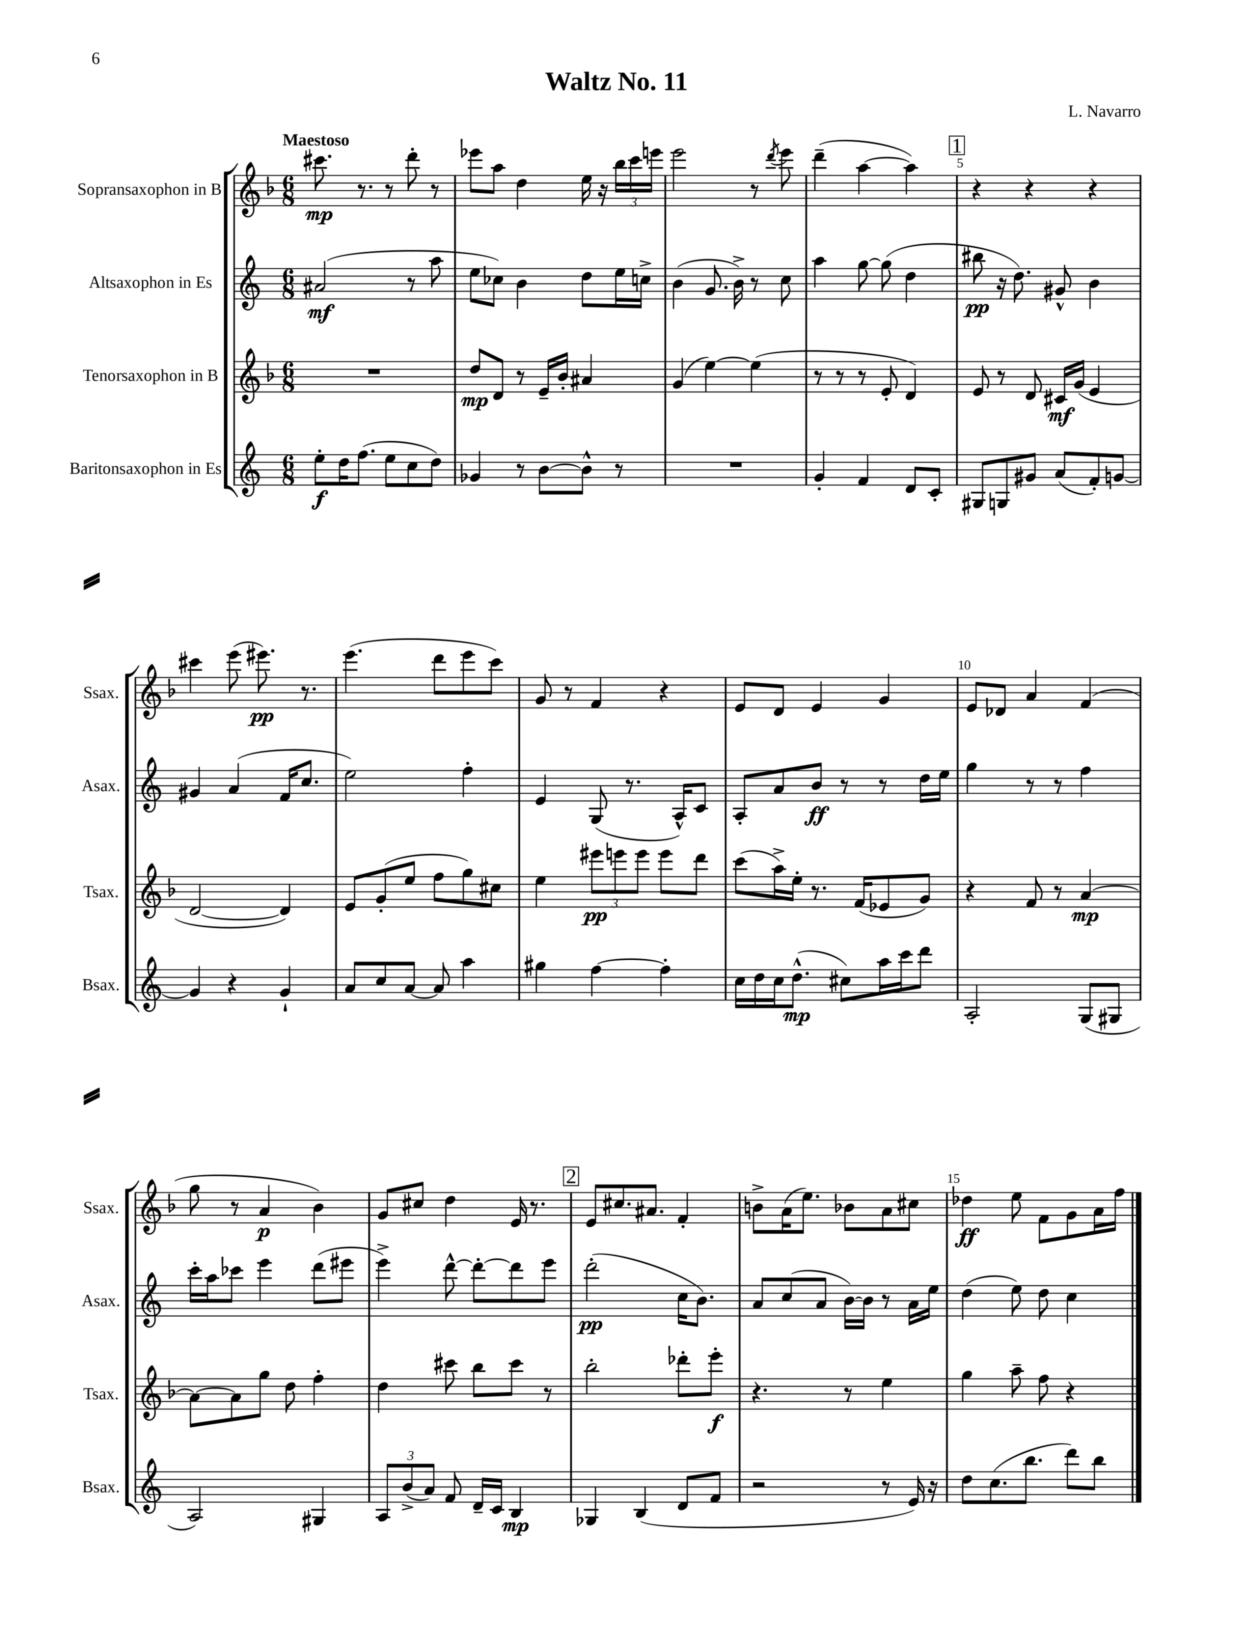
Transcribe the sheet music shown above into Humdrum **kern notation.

**kern	**dynam	**kern	**dynam	**kern	**dynam	**kern	**dynam
*part4	*part4	*part3	*part3	*part2	*part2	*part1	*part1
*staff4	*staff4	*staff3	*staff3	*staff2	*staff2	*staff1	*staff1
*I"Baritonsaxophon in Es	*	*I"Tenorsaxophon in B	*	*I"Altsaxophon in Es	*	*I"Sopransaxophon in B	*
*I'Bsax.	*	*I'Tsax.	*	*I'Asax.	*	*I'Ssax.	*
*clefG2	*	*clefG2	*	*clefG2	*	*clefG2	*
*k[]	*	*k[b-]	*	*k[]	*	*k[b-]	*
*M6/8	*	*M6/8	*	*M6/8	*	*M6/8	*
=1	=1	=1	=1	=1	=1	=1	=1
!	!	!	!	!	!	!LO:TX:a:B:t=Maestoso	!
8ee'\L	f	2.r	.	(2a#X/	mf	8.ccc#X\	mp
16dd\K	.	.	.	.	.	.	.
(8.ff\J	.	.	.	.	.	8.r	.
8ee\L	.	.	.	.	.	8r	.
8cc\	.	.	.	8r	.	8ddd'\	.
8dd\J)	.	.	.	8aa\	.	8r	.
=2	=2	=2	=2	=2	=2	=2	=2
4g-X/	.	8dd/L	mp	8ee\L	.	8eee-X\L	.
.	.	8d/J	.	8cc-X\J)	.	8aa\J	.
8r	.	8r	.	4b\	.	4dd\	.
[8b\L	.	16e~/LL	.	.	.	.	.
.	.	16b-'/JJ	.	.	.	.	.
8b^^\J]	.	4a#X/	.	8dd\L	.	16ee\	.
.	.	.	.	.	.	16r	.
8r	.	.	.	16ee\L	.	24bb-\LL	.
.	.	.	.	.	.	24ccc\	.
.	.	.	.	16ccn^\JJ	.	.	.
.	.	.	.	.	.	24eeen\JJ	.
=3	=3	=3	=3	=3	=3	=3	=3
2.r	.	(4g/	.	(4b\	.	2eee\	.
.	.	[4ee\)	.	8.g/	.	.	.
.	.	.	.	16b^\)	.	.	.
.	.	(4ee\]	.	8r	.	8r	.
.	.	.	.	.	.	8qddd/	.
.	.	.	.	8cc\	.	8eee\	.
=4	=4	=4	=4	=4	=4	=4	=4
4g'/	.	8r	.	4aa\	.	(4ddd~\	.
.	.	8r	.	.	.	.	.
4f/	.	8r	.	[8gg\	.	[4aa\	.
.	.	8e'/	.	(8gg\]	.	.	.
8d/L	.	4d/)	.	4dd\	.	4aa\])	.
8c'/J	.	.	.	.	.	.	.
!!LO:REH:place=s1:t=1
=5	=5	=5	=5	=5	=5	=5	=5
8G#X/L	.	8e/	.	8bb#X\	pp	4r	.
8Gn/	.	8r	.	16r	.	.	.
.	.	.	.	8.dd\)	.	.	.
8g#X/J	.	8d/	.	.	.	4r	.
(8a/L	.	16c#X/LL	mf	8g#X^^/	.	.	.
.	.	(16g/JJ	.	.	.	.	.
8f'/)	.	4e/	.	4b\	.	4r	.
[8gn/J	.	.	.	.	.	.	.
!!LO:LB:g=z
=6	=6	=6	=6	=6	=6	=6	=6
4g/]	.	[2d/	.	4g#X/	.	4ccc#X\	.
4r	.	.	.	(4a/	.	(8eee\	.
.	.	.	.	.	.	8.eee#X\)	pp
4g`/	.	4d/])	.	16f/KL	.	.	.
.	.	.	.	8.cc/J	.	8.r	.
=7	=7	=7	=7	=7	=7	=7	=7
8a/L	.	8e/L	.	2ee\)	.	(4.eee\	.
8cc/	.	(8g'/	.	.	.	.	.
[8a/J	.	8ee/J	.	.	.	.	.
8a/]	.	8ff\L	.	.	.	8ddd\L	.
4aa\	.	8gg\)	.	4ff'\	.	8eee\	.
.	.	8cc#X\J	.	.	.	8ccc\J)	.
=8	=8	=8	=8	=8	=8	=8	=8
4gg#X\	.	4ee\	.	4e/	.	8g/	.
.	.	.	.	.	.	8r	.
[4ff\	.	12eee#X\L	pp	(8G/	.	4f/	.
.	.	12eeen\	.	.	.	.	.
.	.	.	.	8.r	.	.	.
.	.	12eee\J	.	.	.	.	.
4ff'\]	.	8eee\L	.	.	.	4r	.
.	.	.	.	16A^^/KL)	.	.	.
.	.	8ddd\J	.	8c/J	.	.	.
=9	=9	=9	=9	=9	=9	=9	=9
16cc\LL	.	(8ccc\L	.	8A'/L	.	8e/L	.
16dd\	.	.	.	.	.	.	.
16cc\J	.	16aa^\L)	.	8a/	.	8d/J	.
(8.dd^^\J	mp	16ee'\JJ	.	.	.	.	.
.	.	8.r	.	8b/J	ff	4e/	.
8cc#X\L)	.	.	.	8r	.	.	.
.	.	(16f/KL	.	.	.	.	.
16aa\L	.	8e-X/	.	8r	.	4g/	.
16ccc\J	.	.	.	.	.	.	.
8ddd\J	.	8g/J)	.	16dd\LL	.	.	.
.	.	.	.	16ee\JJ	.	.	.
=10	=10	=10	=10	=10	=10	=10	=10
2A'/	.	4r	.	4gg\	.	8e/L	.
.	.	.	.	.	.	8d-X/J	.
.	.	8f/	.	8r	.	4a/	.
.	.	8r	.	8r	.	.	.
(8G/L	.	[4a/	mp	4ff\	.	(4f/	.
8G#X/J	.	.	.	.	.	.	.
!!LO:LB:g=z
=11	=11	=11	=11	=11	=11	=11	=11
2A/)	.	8a\L_	.	16ccc'\LL	.	8gg\	.
.	.	.	.	16aa\J	.	.	.
.	.	8a\]	.	8ccc-X\J	.	8r	.
.	.	8gg\J	.	4eee\	.	4a/	p
.	.	8dd\	.	.	.	.	.
4G#X/	.	4ff'\	.	(8ddd\L	.	4b-\)	.
.	.	.	.	8eee#X\J	.	.	.
=12	=12	=12	=12	=12	=12	=12	=12
12A/L	.	4dd\	.	4eee^\)	.	8g/L	.
(12b^/	.	.	.	.	.	.	.
.	.	.	.	.	.	8cc#X/J	.
12a/J)	.	.	.	.	.	.	.
8f/	.	8ccc#X\	.	[8ddd^^\	.	4dd\	.
16d~/LL	.	8bb-\L	.	8ddd'\L_	.	.	.
16c/JJ	.	.	.	.	.	.	.
4B/	mp	8ccc#\J	.	8ddd\]	.	16e/	.
.	.	.	.	.	.	8.r	.
.	.	8r	.	8eee\J	.	.	.
!!LO:REH:place=s1:t=2
=13	=13	=13	=13	=13	=13	=13	=13
4G-X/	.	2bb-'\	.	(2ddd'\	pp	8e/L	.
.	.	.	.	.	.	8.cc#X/	.
(4B/	.	.	.	.	.	.	.
.	.	.	.	.	.	8.a#X/J	.
8d/L	.	8ddd-X'\L	.	16cc\KL	.	4f'/	.
.	.	.	.	8.b\J)	.	.	.
8f/J	.	8eee'\J	f	.	.	.	.
=14	=14	=14	=14	=14	=14	=14	=14
2r	.	4.r	.	8a/L	.	8bn^\L	.
.	.	.	.	(8cc/	.	(16a\K	.
.	.	.	.	.	.	8.ee\J)	.
.	.	.	.	8a/J	.	.	.
.	.	8r	.	[16b\LL)	.	8b-X\L	.
.	.	.	.	16b\JJ]	.	.	.
8r	.	4ee\	.	8r	.	8a\	.
16e/)	.	.	.	16a\LL	.	8cc#X\J	.
16r	.	.	.	16ee\JJ	.	.	.
=15	=15	=15	=15	=15	=15	=15	=15
8dd\L	.	4gg\	.	(4dd\	.	4dd-X\	ff
(8.cc\	.	.	.	.	.	.	.
.	.	8aa~\	.	8ee\)	.	8ee\	.
8.bb\J	.	.	.	.	.	.	.
.	.	8ff\	.	8dd\	.	8f\L	.
8ddd\L)	.	4r	.	4cc\	.	8g\	.
8bb\J	.	.	.	.	.	16a\L	.
.	.	.	.	.	.	16ff\JJ	.
==	==	==	==	==	==	==	==
*-	*-	*-	*-	*-	*-	*-	*-
